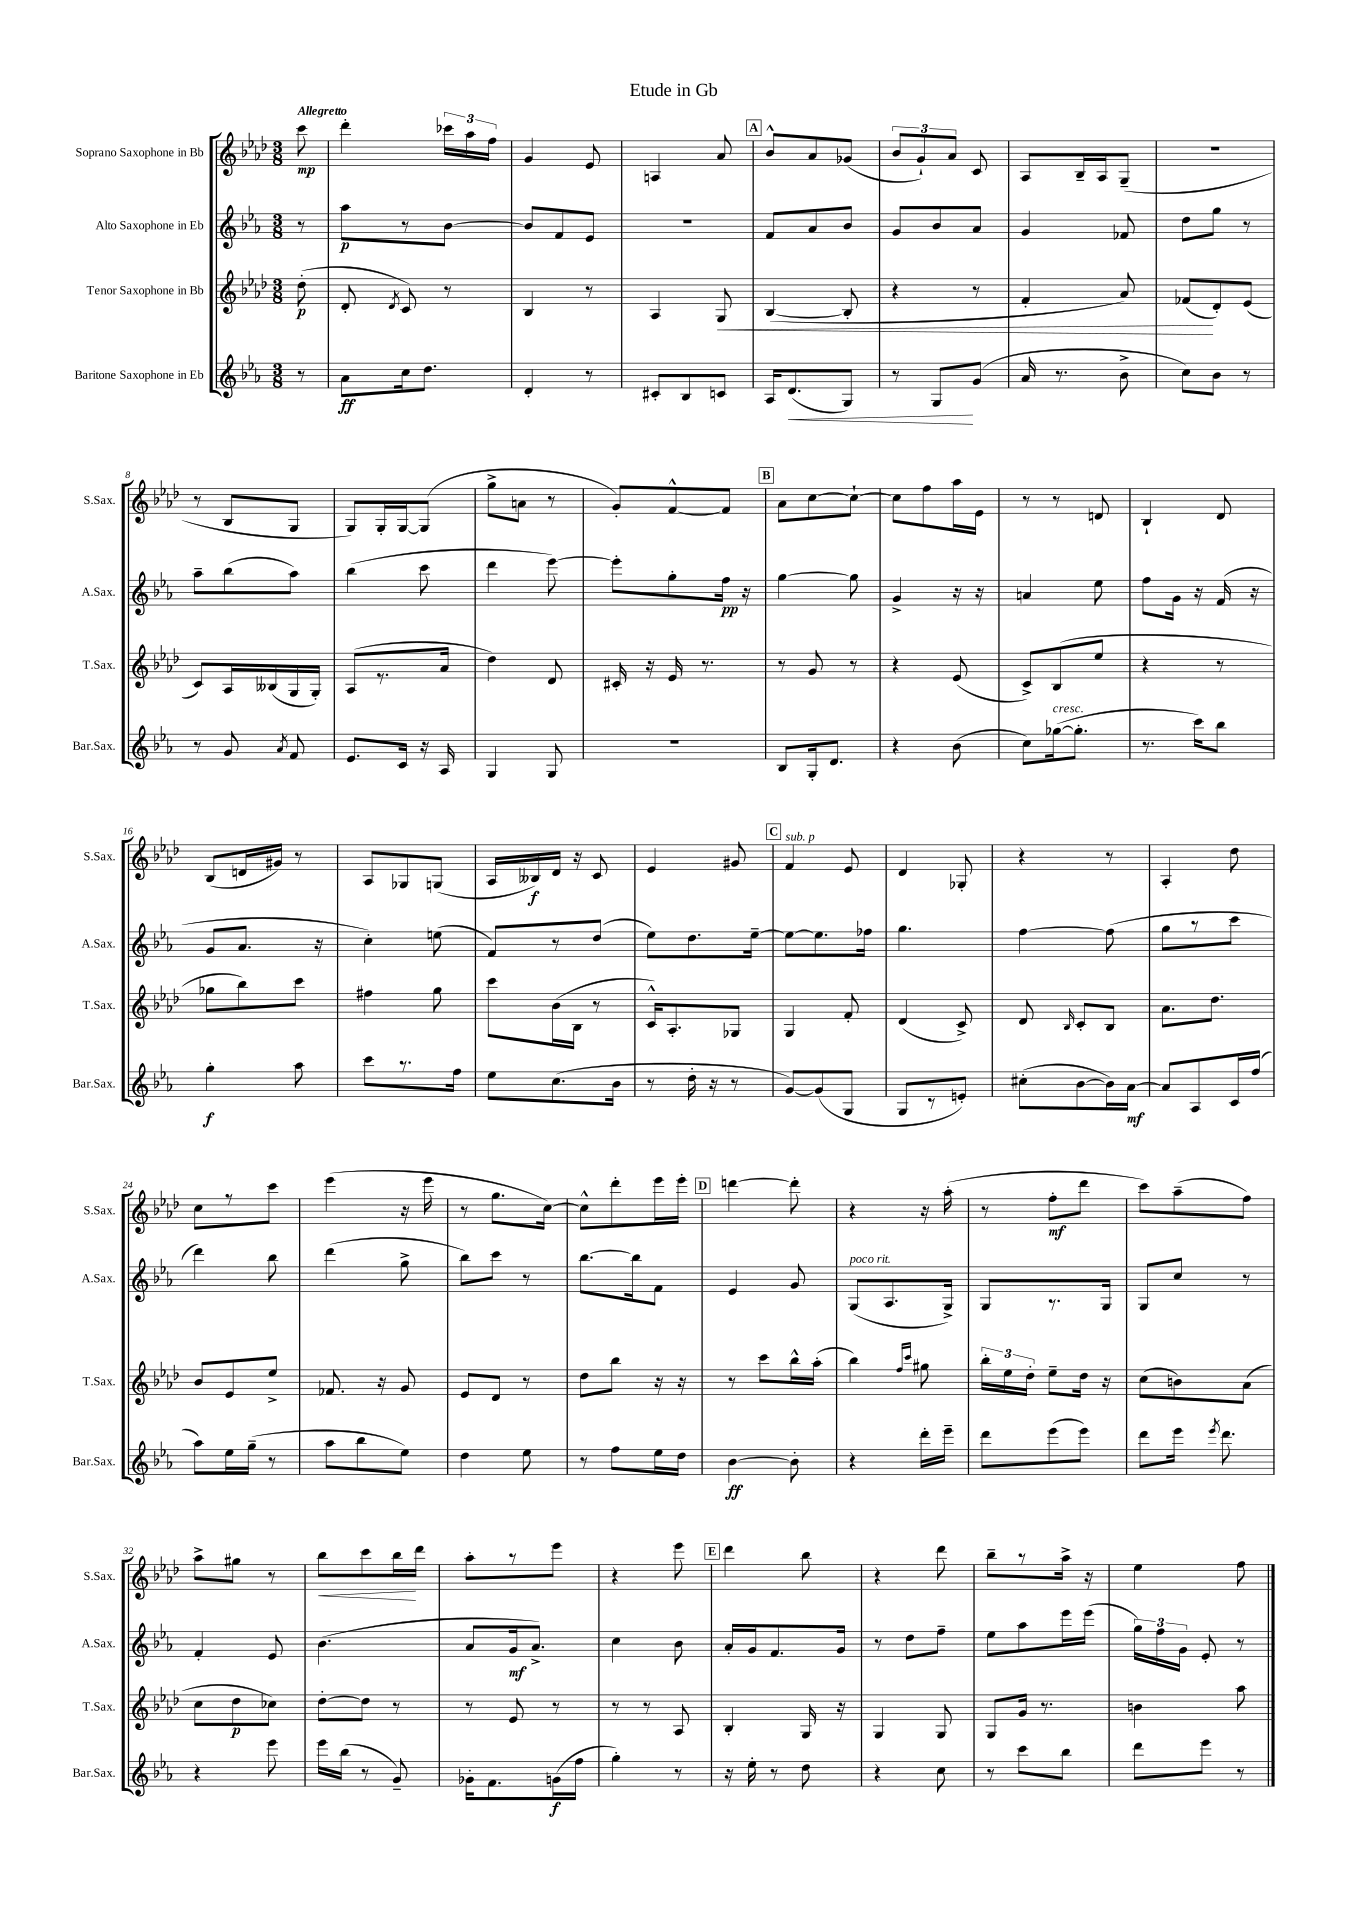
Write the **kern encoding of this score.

**kern	**kern	**kern	**kern
*staff4	*staff3	*staff2	*staff1
*clefG2	*clefG2	*clefG2	*clefG2
*k[b-e-a-]	*k[b-e-a-d-]	*k[b-e-a-]	*k[b-e-a-d-]
*M3/8	*M3/8	*M3/8	*M3/8
8r	(8dd-'	8r	8ccc
=	=	=	=
8a-	8d-'	8aa-	4ddd-'
.	8qd-	.	.
16cc	8c)	8r	.
8.dd	.	.	.
.	8r	[8b-	24ccc-
.	.	.	24aa-
.	.	.	24ff
=	=	=	=
4d'	4B-	8b-]	4g
.	.	8f	.
8r	8r	8e-	8e-
=	=	=	=
8c#'	4A-	4.r	4A
8B-	.	.	.
8c	8G	.	8a-
=	=	=	=
16A-	([4B-	8f	8b-^^
(8.d	.	.	.
.	.	8a-	8a-
8G)	8B-']	8b-	(8g-
=	=	=	=
8r	4r	8g	12b-
.	.	.	12g`)
8G	.	8b-	.
.	.	.	12a-
(8g	8r	8a-	8c
=	=	=	=
16a-	4f'	4g	8A-
8.r	.	.	.
.	.	.	16B-~
.	.	.	16A-
8b-^	8a-)	8f-	(8G~
=	=	=	=
8cc)	(8f-	8dd	4.r
8b-	8d-')	8gg	.
8r	(8e-	8r	.
=	=	=	=
8r	8c)	8aa-~	8r
8g	16A-	(8bb-	8B-
.	(16B--	.	.
8qa-	.	.	.
8f	16G	8aa-)	8G
.	16G')	.	.
=	=	=	=
8.e-	(8A-	(4bb-	8G)
.	8.r	.	16G'
16c	.	.	[16G
16r	.	8ccc	(8G]
16A-	16a-	.	.
=	=	=	=
4G	4dd-)	4ddd	8gg^
.	.	.	8a
8G	8d-	[8eee-)	8r
=	=	=	=
4.r	16c#'	8eee-']	8g')
.	16r	.	.
.	16e-	8gg'	[8f^^
.	8.r	.	.
.	.	16ff	8f]
.	.	16r	.
=	=	=	=
8B-	8r	[4gg	8a-
16G'	8g	.	[8cc
8.d	.	.	.
.	8r	8gg]	8cc`_
=	=	=	=
4r	4r	4g^	8cc]
.	.	.	8ff
(8b-	(8e-	16r	16aa-
.	.	16r	16e-
=	=	=	=
8cc)	8c^)	4a	8r
([16gg-	(8B-	.	8r
8.gg-']	.	.	.
.	8ee-	8ee-	8d
=	=	=	=
8.r	4r	8ff	4B-`
.	.	16g	.
16ccc)	.	16r	.
8bb-	8r	(16f	8d-
.	.	16r	.
=	=	=	=
4gg'	8gg-	8g	(8B-
.	8bb-)	8.a-	16d
.	.	.	16g#)
8aa-	8ccc	.	8r
.	.	16r	.
=	=	=	=
8ccc	4ff#	4cc')	8A-
8.r	.	.	8G-
.	8gg	(8ee	(8G
16ff	.	.	.
=	=	=	=
8ee-	8ccc	8f)	16A-
.	.	.	16B--)
(8.cc	(16b-	8r	16d-
.	16B-	.	16r
.	8r	(8dd	8c
16b-	.	.	.
=	=	=	=
8r	16c^^)	8ee-)	4e-
.	8.A-'	.	.
16dd'	.	8.dd	.
16r	.	.	.
8r	8G-	.	8g#
.	.	[16ee-~	.
=	=	=	=
[8g)	4G	8ee-_	4f
(8g]	.	8.ee-]	.
8G	8f'	.	8e-
.	.	16ff-	.
=	=	=	=
8G	(4d-	4.gg	4d-
8r	.	.	.
8e')	8c^)	.	8G-'
=	=	=	=
(8cc#'	8d-	[4ff	4r
.	16qqB-	.	.
[8b-	8c'	.	.
16b-])	8B-	(8ff]	8r
[16a-	.	.	.
=	=	=	=
8a-]	8.a-	8gg	4A-'
8A-	.	8r	.
.	8.dd-	.	.
16c	.	8ccc	8dd-
(16ff	.	.	.
=	=	=	=
8aa-)	8b-	4ddd)	8cc
16ee-	8e-	.	8r
(16gg~	.	.	.
8r	8ee-^	8bb-	8ccc
=	=	=	=
8aa-	8.f-	(4ddd	(4eee-
8bb-	.	.	.
.	16r	.	.
8ee-)	8g	8gg^	16r
.	.	.	16eee-
=	=	=	=
4dd	8e-	8bb-)	8r
.	8d-	8ccc	8.gg
8ee-	8r	8r	.
.	.	.	[16cc)
=	=	=	=
8r	8dd-	[8.bb-	8cc^^]
8ff	8bb-	.	8ddd-'
.	.	16bb-]	.
16ee-	16r	8f	16eee-
16dd	16r	.	16eee-'
=	=	=	=
[4b-	8r	4e-	[4ddd
.	8ccc	.	.
8b-']	16bb-^^	8g	8ddd']
.	(16aa-'	.	.
=	=	=	=
4r	4bb-)	(8G	4r
.	.	8.A-	.
.	16qqff	.	.
.	16qqccc	.	.
16ddd'	8gg#	.	16r
16eee-~	.	16G^)	(16aa-'
=	=	=	=
8ddd	24bb-'	8G	8r
.	24ee-	.	.
.	24dd-'	.	.
(8eee-	8ee-~	8.r	8ff'
8eee-)	16dd-	.	8ddd-
.	16r	16G	.
=	=	=	=
8ddd	(8cc	8G	8ccc)
16eee-	8b)	8cc	(8aa-~
8qeee-	.	.	.
8.ddd	.	.	.
.	(8a-	8r	8ff)
=	=	=	=
4r	8cc	4f'	8aa-^
.	8dd-	.	8gg#
8eee-	8cc-)	8e-	8r
=	=	=	=
16eee-	[8dd-'	(4.b-	8bb-
(16bb-	.	.	.
8r	8dd-]	.	8ccc
8g~)	8r	.	16bb-
.	.	.	16ddd-
=	=	=	=
16g-'	8r	8a-	8aa-'
8.f	.	.	.
.	8e-	16g	8r
.	.	8.a-^)	.
(16g	8r	.	8eee-
16ff	.	.	.
=	=	=	=
4gg')	8r	4cc	4r
.	8r	.	.
8r	8A-	8b-	8eee-
=	=	=	=
16r	4B-'	16a-'	4ddd-
16ee-'	.	16g	.
8r	.	8.f	.
8dd	16G	.	8bb-
.	16r	16g	.
=	=	=	=
4r	4G	8r	4r
.	.	8dd	.
8cc	8G	8ff~	8ddd-
=	=	=	=
8r	8G	8ee-	8bb-~
8ccc	16g	8aa-	8r
.	8.r	.	.
8bb-	.	16eee-	16aa-^
.	.	(16eee-	16r
=	=	=	=
8ddd	4b	24gg)	4ee-
.	.	24ff	.
.	.	24g	.
8eee-	.	8e-'	.
8r	8aa-	8r	8ff
==	==	==	==
*-	*-	*-	*-
